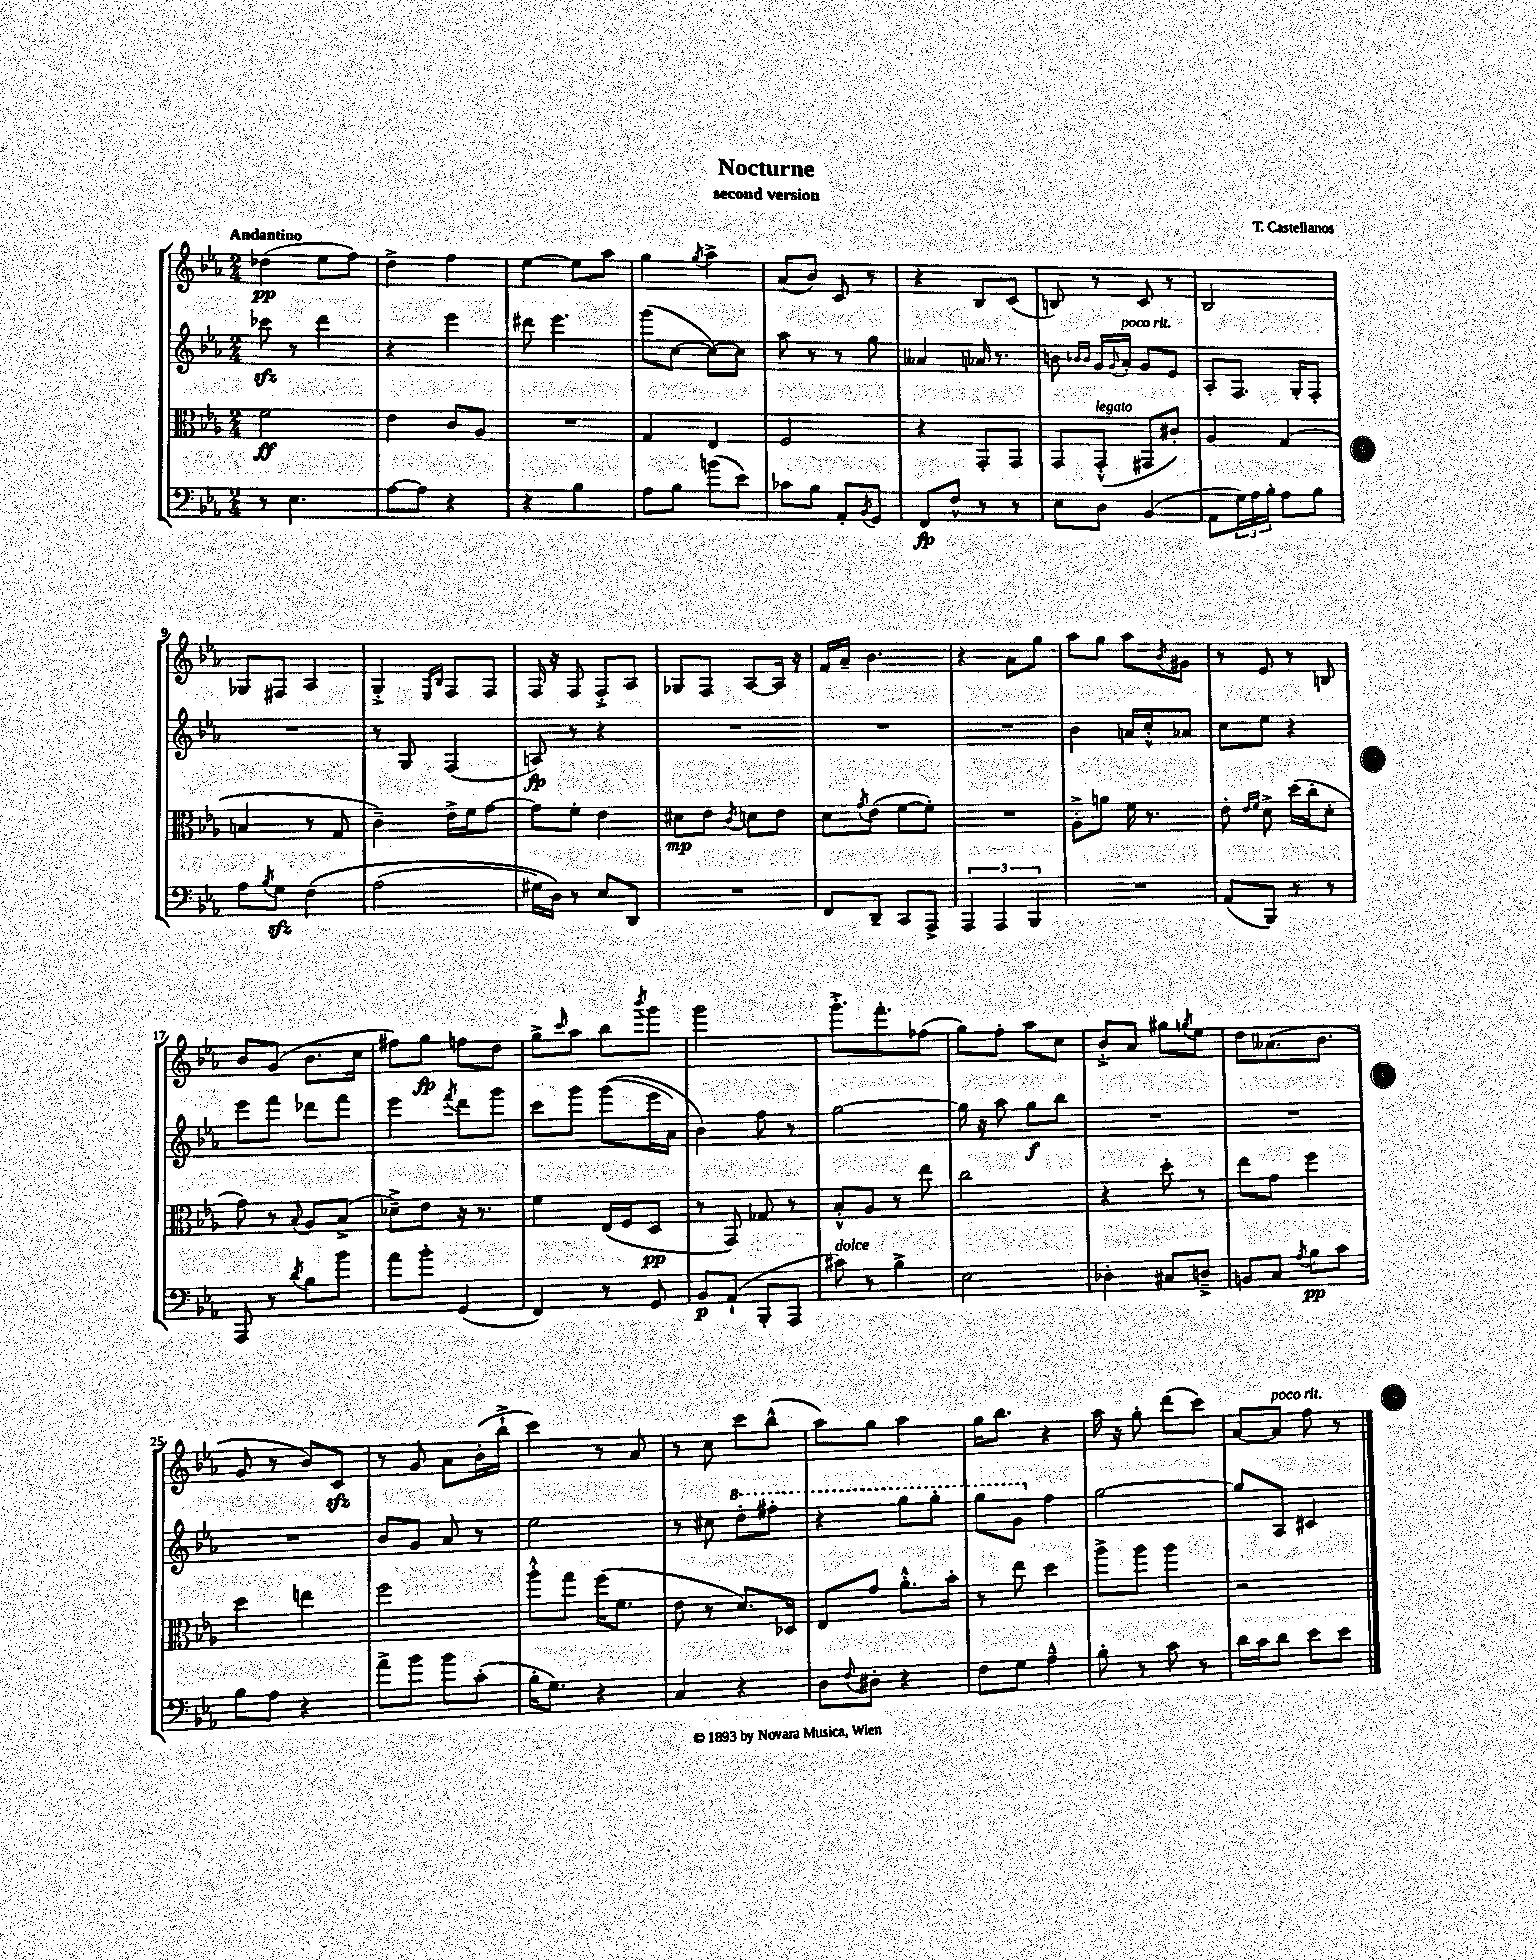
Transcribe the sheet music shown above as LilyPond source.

\header { title = "Nocturne" composer = "T. Castellanos" subtitle = "second version" }
<<
\new StaffGroup <<
\new Staff = "s0" {
    \clef treble \key ees \major \numericTimeSignature \time 2/4 \tempo "Andantino"
    des''4\pp( ees''8 f''8) |
    d''4-> f''4 |
    ees''4~ ees''8 aes''8 |
    g''4 \acciaccatura { g''8 } aes''4-> |
    aes'8( bes'8) c'8 r8 |
    r4 bes8 c'8( |
    b8) r8 c'8 r8 |
    bes2 |
    ges8 fis8 aes4 |
    g4-.-> \grace { ees16 bes16 } f8 f8 |
    f16 r16 f8 f8-.-> aes8 |
    ges8 f8 aes8~ aes16 r16 |
    f'16 aes'16-- bes'4. |
    r4 aes'8 g''8 |
    aes''8 g''8 aes''8 \acciaccatura { bes'8 } gis'8 |
    r8 ees'8 r8 b8 |
    bes'8 g'8( bes'8. c''16 |
    fis''8) g''8\fp f''8 d''8 |
    g''8-> \grace { c'''16 } aes''8 bes''8 \acciaccatura { bes'''8 } g'''8 |
    g'''2 |
    g'''8.-.-> f'''8.-. fes''8( |
    g''8) f''8-. aes''8 c''8 |
    bes'8-.-> aes'8 gis''8 \acciaccatura { g''8 } ees''8 |
    d''8 aeses'8.( bes'8. |
    g'8 r8 bes'8) c'8\sfz |
    r8 g'8 aes'8 bes'16-.( bes''16-!-> |
    c'''4) r8 aes'8 |
    r8 c''8 c'''8 bes''8-^( |
    aes''8) g''8 aes''4 |
    g''16 bes''8. r4 |
    aes''16 r16 g''8-. d'''8( c'''8) |
    aes'8~ aes'8^\markup { \italic "poco rit." } f''8 r8 \bar "|." |
}
\new Staff = "s1" {
    \clef treble \key ees \major \numericTimeSignature \time 2/4
    ces'''8\sfz r8 d'''4 |
    r4 ees'''4 |
    dis'''8 ees'''4. |
    g'''8( c''8~ c''8~) c''8 |
    aes''8 r8 r8 g''8 |
    aeses'4 aes'16 r8. |
    b'8 \grace { bes'16 bes'16 } g'16 \appoggiatura { g'8 } aes'16-.^\markup { \italic "poco rit." } g'8 ees'8 |
    aes8-. f8. g16-. f8-. |
    R2 |
    r8 g8 f4( |
    a8\fp) r8 r4 |
    R2 |
    R2 |
    R2 |
    bes'4 a'16 c''16-.-^ aes'8 |
    c''8 ees''8 r4 |
    ees'''8 f'''8 des'''8 f'''8 |
    ees'''4 \acciaccatura { f'''8 } d'''8 g'''8 |
    c'''8 g'''8 g'''8(\( ees'''16 aes'16) |
    bes'4\) f''8 r8 |
    g''2~ |
    g''16 r16 aes''8 g''8\f bes''8 |
    R2 |
    R2 |
    R2 |
    bes'8 g'8 aes'8 r8 |
    ees''2 |
    r8 cis''8 \ottava #1 d'''8-. fis'''8-. |
    r4 g'''8 g'''8-. |
    g'''8 g''8 \ottava #0 f''4 |
    g''2~ |
    g''8 aes8 cis'4 \bar "|." |
}
\new Staff = "s2" {
    \clef alto \key ees \major \numericTimeSignature \time 2/4
    f'2\ff |
    ees'4 c'8 aes8 |
    R2 |
    g4 ees4 |
    f2 |
    r4 g,8-. g,8 |
    g,8 g,8-.-^^\markup { \italic "legato" }( gis,8 cis'8-.) |
    aes4 g4( |
    b4 r8 g8 |
    c'4--) ees'16-> f'16 g'8~ |
    g'8 f'8-. ees'4 |
    dis'8\mp ees'8 \acciaccatura { c'8 } d'8 ees'8 |
    d'8 \acciaccatura { g'8 } ees'8( f'8~ f'8-.) |
    R2 |
    aes8-.-> a'8 f'16 r8. |
    ees'8-. \grace { ees'16 f'16 } d'8-> d''16( c''16-. d'8-. |
    g'8) r8 \appoggiatura { bes8 } aes8 bes8->( |
    des'8--->) ees'8 r16 r8. |
    f'4 ees16( f16 d8\pp |
    r8 g,8) ges8 r8 |
    bes8-.-^ aes8 r8 ees''8 |
    c''2 |
    r4 d''8-. r8 |
    ees''8 g'8 f''4 |
    d''4 e''4 |
    f''2 |
    aes''8-.-^ g''8 f''16( f'8. |
    ees'8 r8 d'8.) des16 |
    ees8 g'8 aes'8.-.-^ bes'16-. |
    r8 ees''8 d''4 |
    aes''8-> aes''8 aes''4 |
    r2 \bar "|." |
}
\new Staff = "s3" {
    \clef bass \key ees \major \numericTimeSignature \time 2/4
    r8 ees4. |
    aes8~ aes8 r4 |
    r4 bes4 |
    aes8 bes8 b'8( ees'8) |
    ces'8 bes8 aes,8-. \acciaccatura { bes,8 } g,8 |
    f,8\fp f8-^ r8 r8 |
    ees8 d8 bes,4( |
    aes,8 \tuplet 3/2 { g16) aes16 bes16-. } aes8 bes8 |
    aes8 \acciaccatura { bes8 } g8\sfz f4\( |
    aes2( |
    gis16) d16\) r8 ees8 d,8 |
    R2 |
    f,8 d,8-- c,8 aes,,8-> |
    \tuplet 3/2 { aes,,4 aes,,4 bes,,4 } |
    R2 |
    aes,8( bes,,8) r8 r8 |
    aes,,8 r8 \acciaccatura { d'8 } bes8 bes'8 |
    aes'8 bes'8-. g,4( |
    f,4) r8 g,8 |
    bes,8\p aes,8-!( bes,,8-. aes,,8 |
    cis'8^\markup { \italic "dolce" }) r8 bes4-> |
    ees2 |
    des4-. cis8 d8---> |
    b,8 c8 \acciaccatura { aes8 } bes8\pp c'8 |
    bes8 aes8 r4 |
    aes'8-> bes'8 bes'8 c'8-.( |
    bes16-. g8.) r4 |
    c4 r4 |
    d8 \appoggiatura { f8 } dis8-. r4 |
    f8 g8 aes4---^ |
    bes8-. r8 c'8 r8 |
    d'16 c'16 d'8 ees'8 ees'8 \bar "|." |
}
>>
>>
